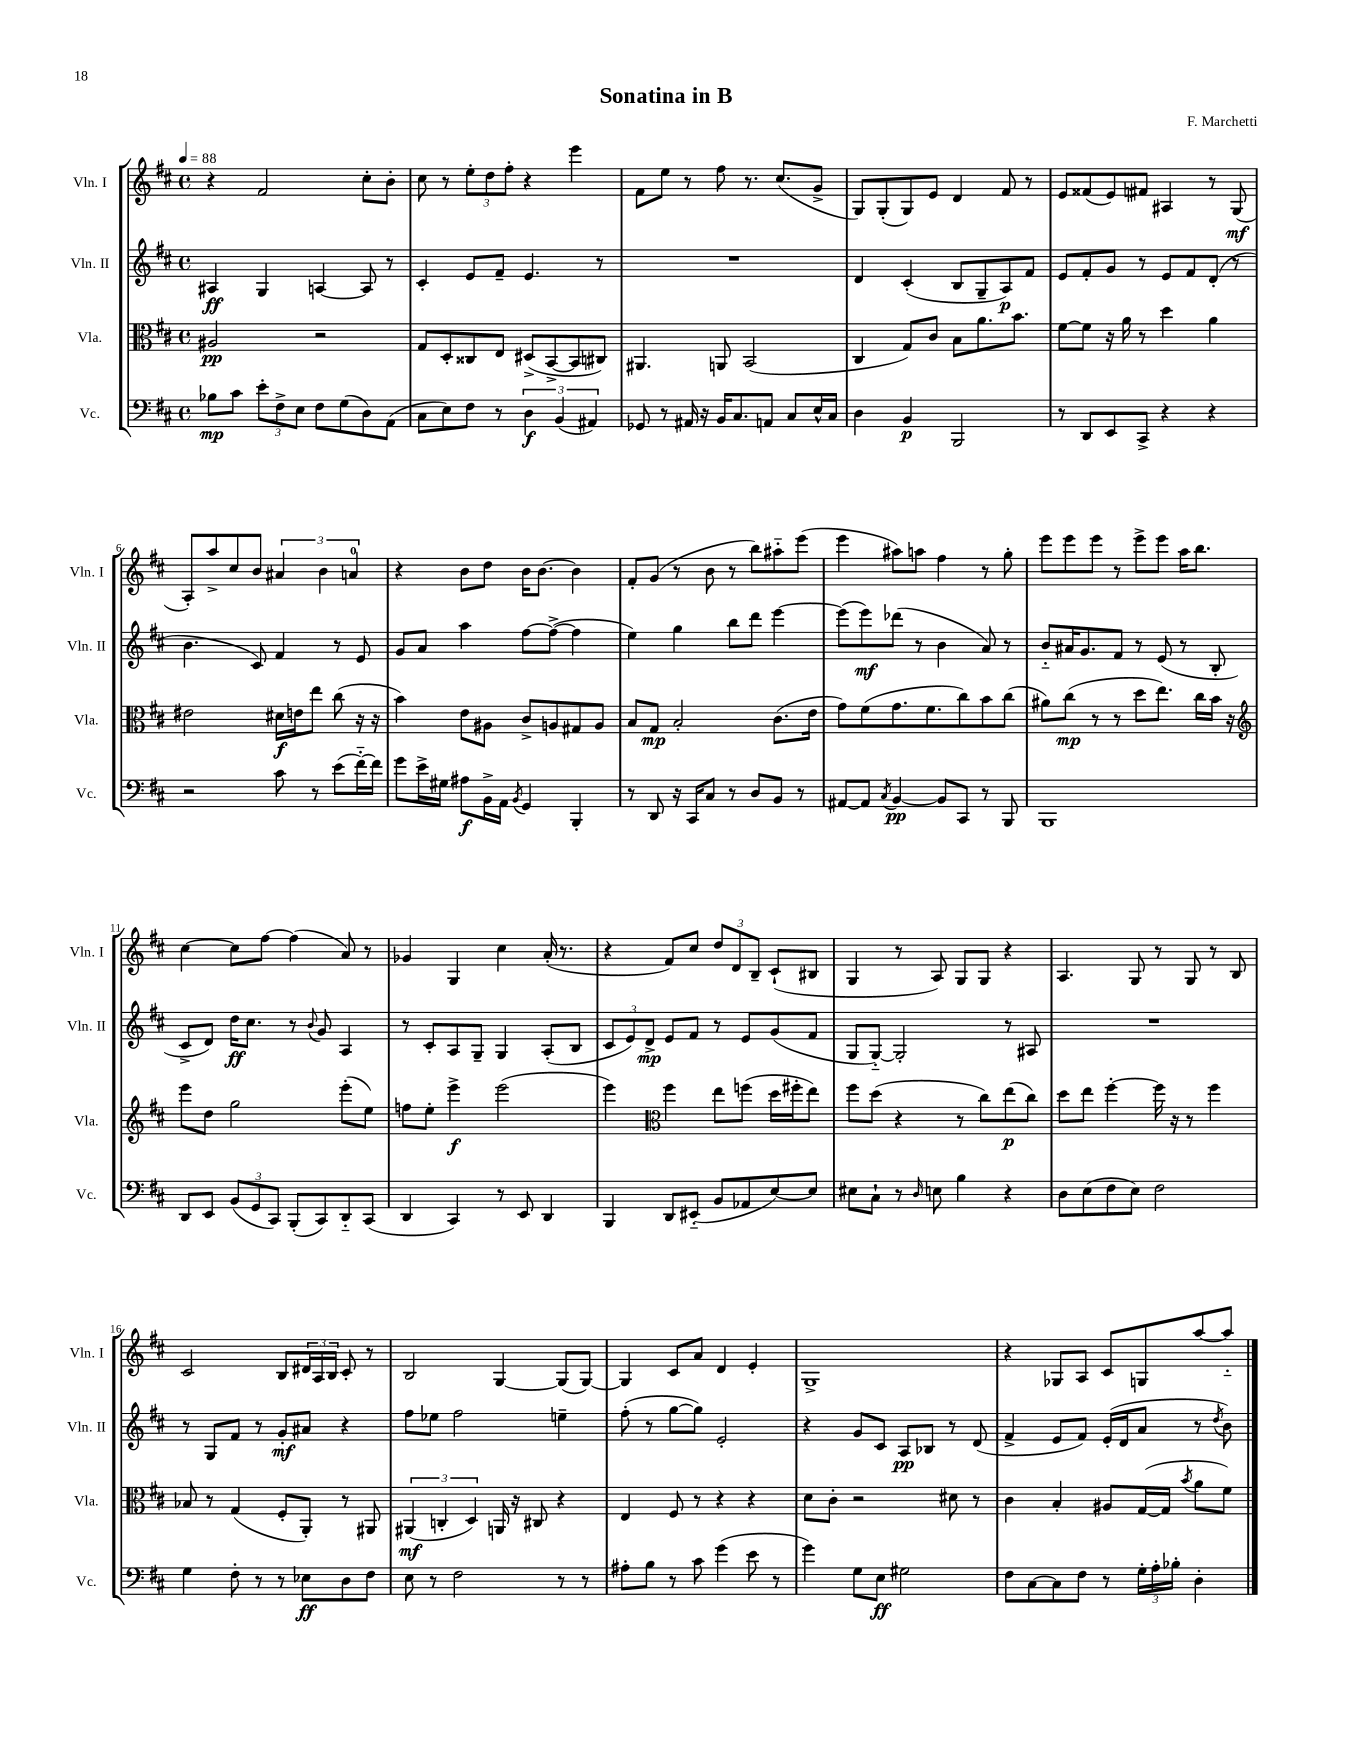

**kern	**kern	**kern	**kern
*staff4	*staff3	*staff2	*staff1
*clefF4	*clefC3	*clefG2	*clefG2
*k[f#c#]	*k[f#c#]	*k[f#c#]	*k[f#c#]
*M4/4	*M4/4	*M4/4	*M4/4
*met(c)	*met(c)	*met(c)	*met(c)
*MM88	*MM88	*MM88	*MM88
8B-\L	2A#/	4A#/	4r
8c#\J	.	.	.
12e'\L	.	4G/	2f#/
12F#^\	.	.	.
12E\J	.	.	.
8F#\L	2r	[4A/	.
(8G\	.	.	.
8D\)	.	8A/]	8cc#'\L
(8AA\J	.	8r	8b'\J
=	=	=	=
8C#\L	8G/L	4c#'/	8cc#\
8E\)	8D'/	.	8r
8F#\J	8C##/	8e/L	12ee'\L
.	.	.	12dd\
8r	8E/J	8f#~/J	.
.	.	.	12ff#'\J
6D\	(8D#^/L	4.e/	4r
.	[8BB^/	.	.
(6BB/	.	.	.
.	8BB/]	.	4eee\
6AA#/)	.	.	.
.	8C#/J)	8r	.
=	=	=	=
8GG-/	4.AA#/	1r	8f#\L
8r	.	.	8ee\J
16AA#/	.	.	8r
16r	.	.	.
16BB/LK	8AA/	.	8ff#\
8.C#/	.	.	.
.	(2BB/	.	8.r
8AA/J	.	.	.
.	.	.	(8.cc#/L
8C#/L	.	.	.
16E^^/L	.	.	8g^/J
16C#/JJ	.	.	.
=	=	=	=
4D\	4C#/	4d/	8G/L)
.	.	.	(8G'/
4BB/	8G/L)	(4c#'/	8G/)
.	8c#/J	.	8e/J
2BBB/	8B\L	8B/L	4d/
.	8.a\	8G~/	.
.	.	8A/)	8f#/
.	8.b\J	.	.
.	.	8f#/J	8r
=	=	=	=
8r	[8f#\L	8e/L	8e/L
8DD/L	8f#\]J	8f#'/	(8f##/
8EE/	16r	8g/J	8e/)
.	16a\	.	.
8CC#^/J	8r	8r	8f#/J
4r	4dd\	8e/L	4A#/
.	.	8f#/	.
4r	4a\	(8d'/J	8r
.	.	8r	(8G/
=	=	=	=
2r	2e#\	4.b\	8A'/L)
.	.	.	8aa^/
.	.	.	8cc#/
.	.	8c#/)	8b/J
8c#\	16d#\LL	4f#/	6a#/
.	16e\J	.	.
8r	8ee\J	.	.
.	.	.	6b\
(8e\L	(8cc#\	8r	.
.	.	.	6a/
[16f#'~\L)	16r	8e/	.
16f#\]JJ	16r	.	.
=	=	=	=
8g\L	4b\)	8g/L	4r
16e^\L	.	8a/J	.
16G#\JJ	.	.	.
8A#\L	8e\L	4aa\	8b\L
16BB^\L	8A#\J	.	8dd\J
16AA\JJ	.	.	.
8qBB/	.	.	.
4GG/	8c#^/L	[8ff#\L	16b\LK
.	.	.	[8.b\J
.	8A/	(8ff#^\_J	.
4BBB'/	8G#/	4ff#\]	4b\]
.	8A/J	.	.
=	=	=	=
8r	8B/L	4ee\)	8f#'/L
8DD/	8G/J	.	(8g/J
16r	2B'/	4gg\	8r
16CC#/LK	.	.	.
8C#/J	.	.	8b\
8r	.	8bb\L	8r
8D/L	.	8ddd\J	8bb\L)
8BB/J	(8.c#\L	[4eee\	8aa#'~\
8r	.	.	(8eee\J
.	16e\Jk	.	.
=	=	=	=
[8AA#/L	8g\L)	(8eee\]L	4eee\
8AA#/]J	(8f#\	8eee\)	.
8qC#/	.	.	.
[4BB/	8.g\	(8ddd-\J	8aa#\L)
.	.	8r	8aa\J
.	8.f#\	.	.
8BB/]L	.	4b\	4ff#\
8CC#/J	8cc#\)	.	.
8r	8b\	8a/)	8r
8BBB/	(8cc#\J	8r	8gg'\
=	=	=	=
1BBB	8a#\L)	8b'~/L	8eee\L
.	(8cc#\J	16a#/K	8eee\
.	.	8.g/	.
.	8r	.	8eee\J
.	8r	8f#/J	8r
.	8dd\L	8r	8eee^\L
.	8.ee\J)	(8e/	8eee\J
.	.	8r	16aa\LK
.	16cc#\LL	.	8.bb\J
.	16b\JJ	8B'/	.
.	16r	.	.
=	=	=	=
*	*clefG2	*	*
8DD/L	8eee\L	8c#^/L	[4cc#\
8EE/J	8dd\J	8d/J)	.
(12BB/L	2gg\	16dd\LK	8cc#\]L
.	.	8.cc#\J	.
12GG/	.	.	.
.	.	.	[8ff#\J
12CC#/J)	.	.	.
(8BBB'/L	.	8r	(4ff#\]
.	.	8qqb/	.
8CC#/)	.	8g/	.
8DD'~/	(8eee'\L	4A/	8a/)
(8CC#/J	8ee\J)	.	8r
=	=	=	=
4DD/	8ff\L	8r	4g-/
.	8ee'\J	8c#'/L	.
4CC#/)	4eee^\	8A/	4G/
.	.	8G~/J	.
8r	(2eee\	4G/	4cc#\
8EE/	.	.	.
4DD/	.	(8A'/L	(16a'/
.	.	.	8.r
.	.	8B/J	.
=	=	=	=
4BBB/	4eee\)	12c#/L	4r
.	.	12e/)	.
.	.	12d^/J	.
*	*clefC3	*	*
8DD/L	4ff#\	8e/L	8f#/L)
(8EE#'~/J	.	8f#/J	8cc#/J
8BB/L	8ee\L	8r	12dd/L
.	.	.	12d/
8AA-/	(8ff\J	8e/L	.
.	.	.	12B~/J
[8E/)	16dd\LL	(8g/	(8c#`/L
.	16ff#'\J	.	.
8E/]J	8ee\J)	8f#/J	8B#/J
=	=	=	=
8E#\L	8ff#\L	8G/L	4G/
8C#`\J	(8dd\J	[8G'~/J)	.
8r	4r	2G'/]	8r
16qqD/	.	.	.
8E\	.	.	8A/)
4B\	8r	.	8G/L
.	8cc#\L)	.	8G/J
4r	(8ee\	8r	4r
.	8cc#\J)	8A#/	.
=	=	=	=
8D\L	8dd\L	1r	4.A/
(8E\	8ee\J	.	.
8F#\	[4ff#'\	.	.
8E\J)	.	.	8G/
2F#\	16ff#\]	.	8r
.	16r	.	.
.	8r	.	8G/
.	4ff#\	.	8r
.	.	.	8B/
=	=	=	=
4G\	8B-/	8r	2c#/
.	8r	8G/L	.
8F#'\	(4G/	8f#/J	.
8r	.	8r	.
8r	8F#'/L	8g'/L	8B/L
8E-\L	8AA'/J)	8a#/J	24d#/L
.	.	.	24A/
.	.	.	24B/JJ
8D\	8r	4r	8c#'/
8F#\J	8AA#/	.	8r
=	=	=	=
8E\	(6AA#/	8ff#\L	2B/
8r	.	8ee-\J	.
.	6C'/	.	.
2F#\	.	2ff#\	.
.	6D/)	.	.
.	16AA/	.	[4G/
.	16r	.	.
.	8C#/	.	.
8r	4r	4ee~\	(8G/]L
8r	.	.	[8G/J)
=	=	=	=
8A#'\L	4E/	(8ff#'\	4G/]
8B\J	.	8r	.
8r	8F#/	[8gg\L	8c#/L
8c#\	8r	8gg\]J)	8a/J
(4g\	4r	2e'/	4d/
8e\	4r	.	4e'/
8r	.	.	.
=	=	=	=
4g\)	8d\L	4r	1G^
.	8c#'\J	.	.
8G\L	2r	8g/L	.
8E\J	.	8c#/J	.
2G#\	.	8A/L	.
.	.	8B-/J	.
.	8d#\	8r	.
.	8r	(8d/	.
=	=	=	=
8F#\L	4c#\	4f#^/	4r
[8C#\	.	.	.
8C#\]	4B'/	8e/L	8G-/L
8F#\J	.	8f#/J)	8A/J
8r	8A#/L	(16e'/LL	8c#/L
.	.	16d/J	.
24G'\LL	([16G/L	8a/J	8G/
24A'\	.	.	.
.	16G/]JJ	.	.
24B-'\JJ	.	.	.
.	8qb/	.	.
4D'\	8a\L	8r	[8aa/
.	.	8qdd/	.
.	8f#\J)	8b\)	8aa'~/]J
==	==	==	==
*-	*-	*-	*-
